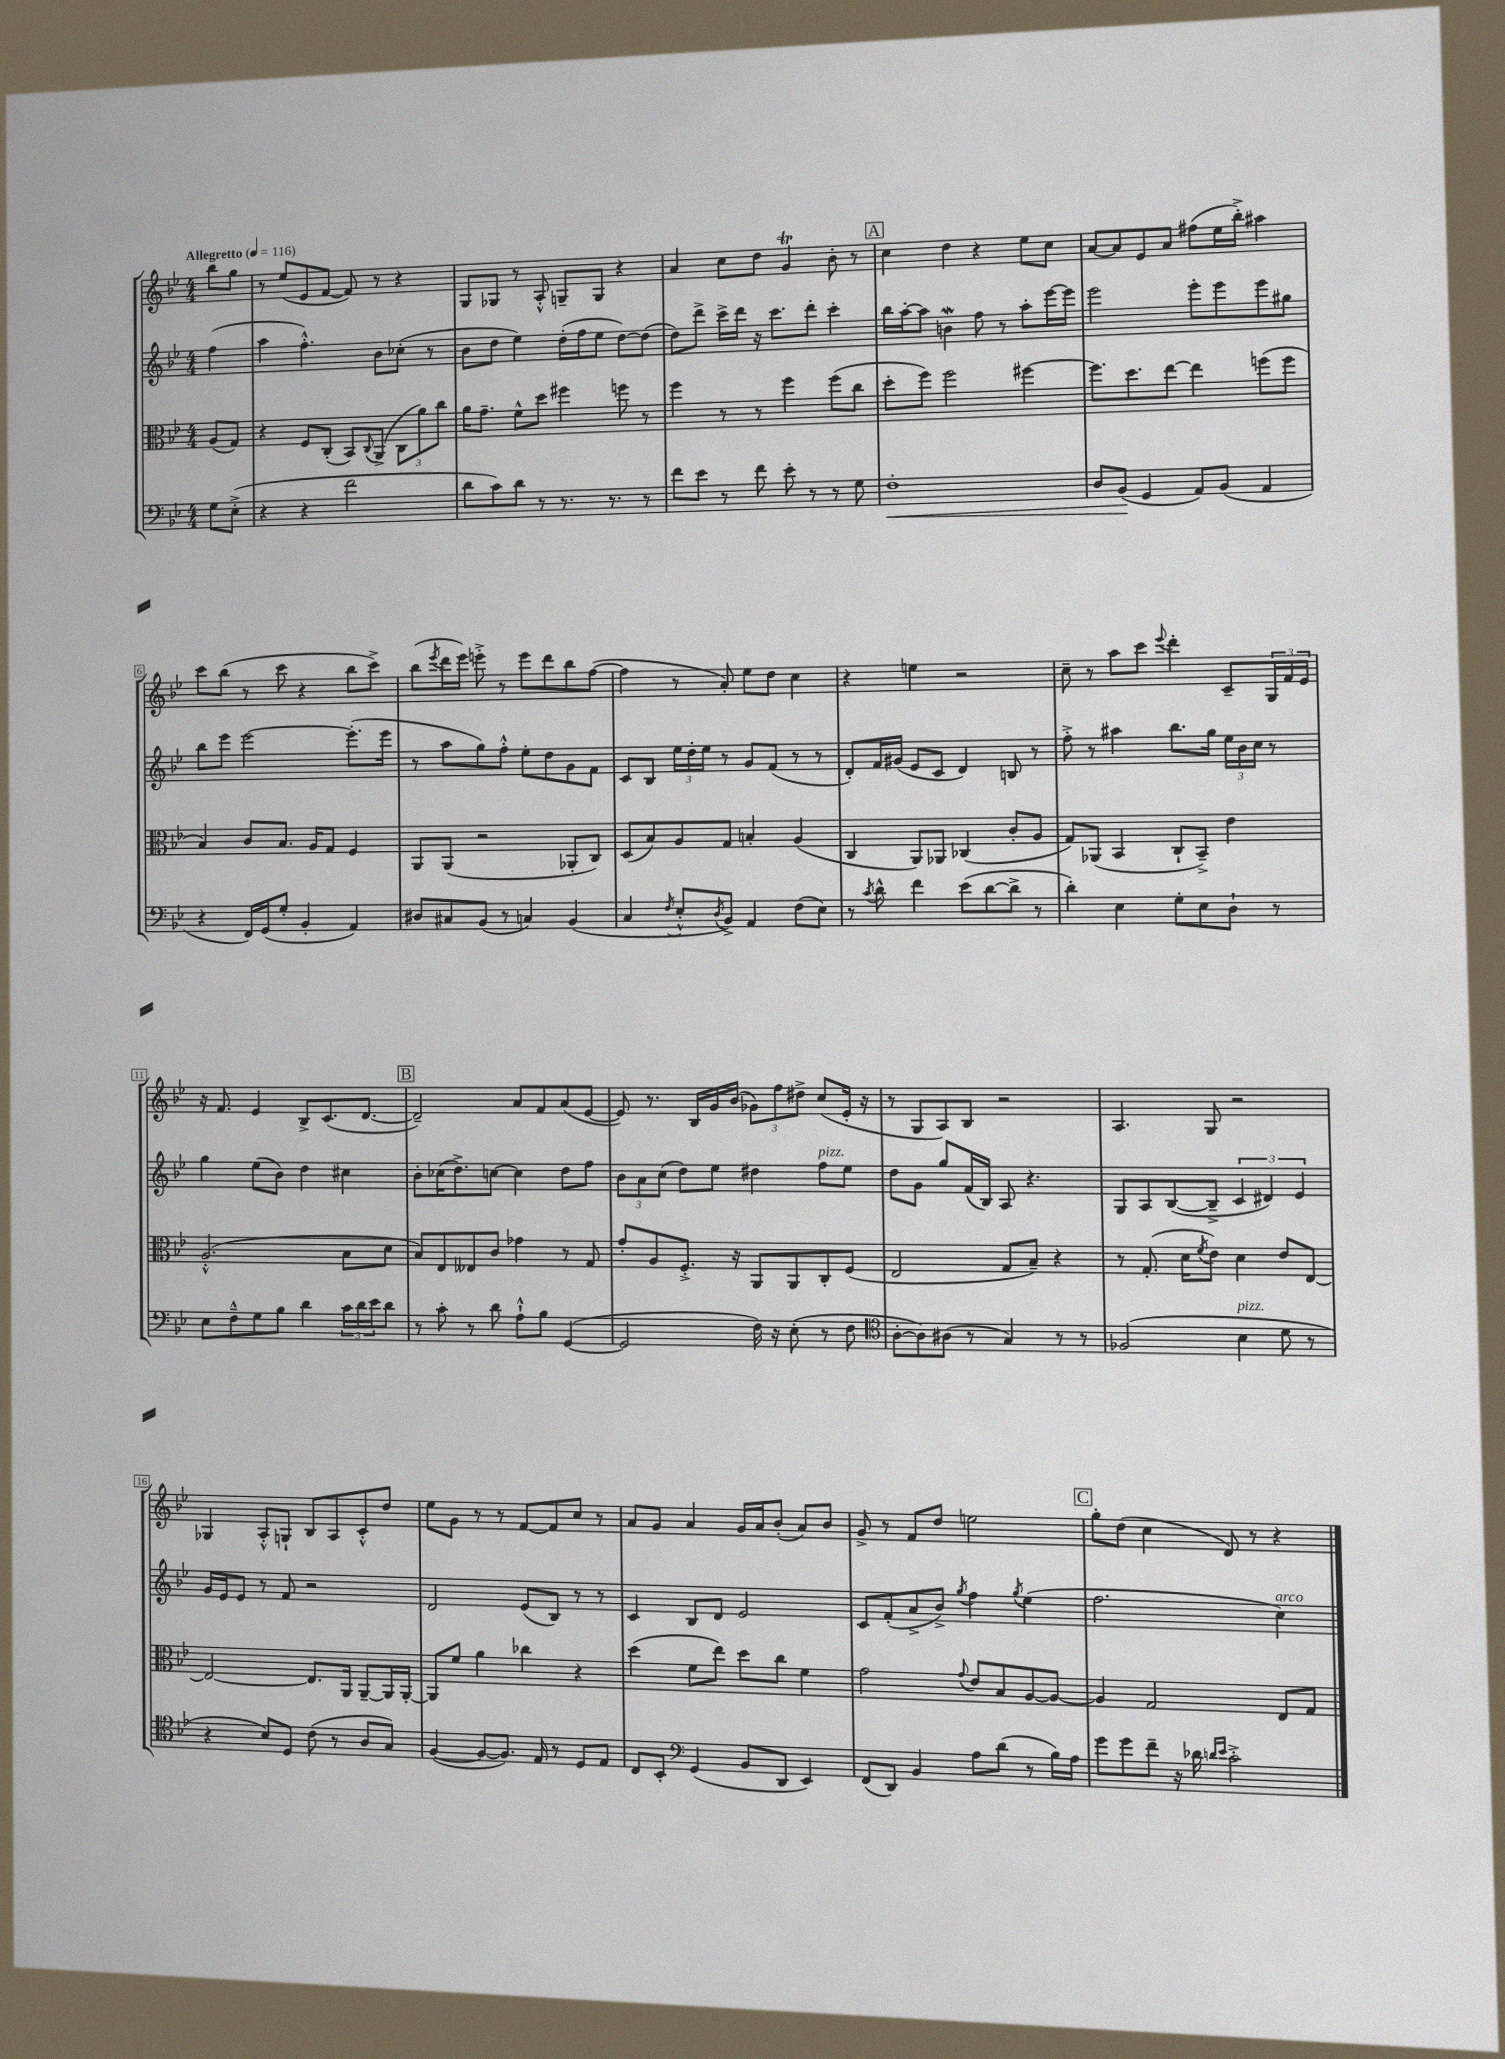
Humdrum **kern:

**kern	**kern	**kern	**kern
*staff4	*staff3	*staff2	*staff1
*clefF4	*clefC3	*clefG2	*clefG2
*k[b-e-]	*k[b-e-]	*k[b-e-]	*k[b-e-]
*M4/4	*M4/4	*M4/4	*M4/4
*MM116	*MM116	*MM116	*MM116
8G\L	(8A/L	(4ff\	8bb-\L
(8E-'^\J	8G/J)	.	8gg\J
=	=	=	=
4r	4r	4aa\	8r
.	.	.	(8ee-/L
4r	8F/L	4.ff'^^\)	8e-/
.	(8C'/J	.	[8f/J
2f\	8BB-/L)	.	8f/])
.	8qqC/	.	.
.	(8AA^/J	8b-\L	8r
.	12C\L	(8cc-'\J	4r
.	12a\)	.	.
.	.	8r	.
.	12cc\J	.	.
=	=	=	=
8d\L	16a\LK	8b-\L	8G/L
.	8.g~\J	.	.
8c\)	.	8dd\J	8G-/J
8d\J	8f^^\L	4ee-\)	8r
8r	8dd\J	.	8A'^^/
8.r	4ff#\	(16dd'\LL	8G~/L
.	.	16ff\J	.
.	.	8ee-\J	8G/J
8.r	.	.	.
.	8ff\	[8dd\L)	4r
8r	8r	(8dd\]J	.
=	=	=	=
8f\L	4ff\	8dd\L)	4a/
8e-\J	.	8ddd^\J	.
8r	8r	16ccc^\LL	8cc\L
.	.	16ddd\JJ	.
8f\	8r	16r	8dd\J
.	.	8.ccc\L	.
8e-'\	4ff\	.	4g/
8r	.	8ddd'\J	.
8r	(8ff\L	4ccc'\	8b-'\
8G\	8cc\J	.	8r
=	=	=	=
1F'	8dd'\L	16bb-\LL	4cc\
.	.	[16aa'\J	.
.	8ff\J)	8aa\]J	.
.	2ff\	4b\	4dd\
.	.	8ff\	4r
.	.	8r	.
.	[4ff#\	8aa'\L	8ee-\L
.	.	[16eee-\L	8cc\J
.	.	16eee-\]JJ	.
=	=	=	=
8D/L	8.ff#\]L	2eee-\	[8a/L
(8BB-/J	.	.	8a/]
.	8.dd\	.	.
4GG/	.	.	8e-/
.	[8ee-\J	.	8a/J
8AA/L)	4ee-\]	8eee-'\L	(8ff#\L
(8BB-/J	.	8eee-\	16ee-\L
.	.	.	16bb-'^\JJ)
4AA/	(8ff\L	8eee-\	4aa#\
.	8ff\J	8gg#\J	.
=	=	=	=
4r	4B-/)	8bb-\L	8ccc\L
.	.	8eee-\J	(8bb-\J
16FF/LL)	8c/L	[2eee-\	8r
(16GG/J	.	.	.
8G'/J	8.B-/J	.	8ccc\
4BB-'/	.	.	4r
.	16A/LK	.	.
.	8G/J	.	.
4AA/)	4F/	(8.eee-'\]L	8bb-\L
.	.	.	8ccc^\J)
.	.	16eee-\Jk	.
=	=	=	=
8D#/L	8AA/L	8r	(8bb-\L
.	.	.	8qeee-/
8C#/	(8AA/J	8aa\L	16ddd\L
.	.	.	16eee-\JJ)
(8BB-/J	2r	8gg\)	8eee'^\
8r	.	8ff'^^\J	8r
4C/)	.	8ee-'\L	8eee\L
.	.	8dd\	8ddd\
(4BB-/	8AA-'/L	8g\	8bb-\
.	8C/J)	8f\J	([8ff\J
=	=	=	=
4C/	(8D/L	8c/L	4ff\]
.	8B-/)	8B-/J	.
8qF/	.	.	.
8E-'^^/L	8A/	24ee-\LL	8r
.	.	24dd'\	.
.	.	24ee-\JJ	.
8qD/	.	.	.
8BB-^/J)	8G/J	8r	8a'/)
4AA/	4B'/	8g/L	8ee-\L
.	.	(8f/J	8dd\J
(8F\L	(4A/	8r	4cc\
8E-\J)	.	8r	.
=	=	=	=
8r	4C/	8d'/L)	4r
8qc/	.	.	.
8d^^\	.	16f/L	.
.	.	(16g#/JJ	.
4f\	8AA/L)	8e-/L	4ee\
.	8AA-/J	8c/J	.
(8e-\L	(4C-/	4d/)	2r
[8d\	.	.	.
8d^\]J	8c'/L	8B/	.
8r	8A/J	8r	.
=	=	=	=
4d'\)	8G/L)	8ff'^\	8cc~\
.	(8AA-/J	8r	8r
4E-\	4BB-/	4aa#\	8aa\L
.	.	.	8ccc\J
.	.	.	8qqeee-/
8G'\L	8C`/L	8.bb-\L	4ddd'\
8E-\	8BB-~^/J)	.	.
.	.	16gg\Jk	.
8D`\J	4e-\	24ee-\LL	8c~/L
.	.	24b-\	.
.	.	24cc\JJ	.
8r	.	8r	24G/L
.	.	.	24f/
.	.	.	24e-/JJ
=	=	=	=
8E-\L	(2.A'^^/	4gg\	16r
.	.	.	8.f/
8F~^^\	.	.	.
8G\	.	(8ee-\L	4e-/
8B-\J	.	8b-\J)	.
4d\	.	4dd\	8B-^/L
.	.	.	(8.c/
24c\LL	8B-\L	4cc#\	.
24d\	.	.	.
.	.	.	[8.d/J
24e-\J	.	.	.
8d\J	8d\J	.	.
=	=	=	=
8r	8B-/L)	8b-'\L	2d~/])
8c'\	8E-/	(16cc-\K	.
.	.	8.dd^\)	.
8r	8E--/	.	.
8d\	8c/J	[8cc\J	.
8A`^^\L	4g-\	4cc\]	8a/L
8B-\J	.	.	8f/
([4GG/	8r	8dd\L	(8a/
.	8G/	8ff\J	[8e-/J
=	=	=	=
2GG/]	8g'/L	12b-\L	8e-/])
.	.	12a\	.
.	8A/	.	8.r
.	.	(12cc\J	.
.	8.F'^/J	8dd\L)	.
.	.	.	16B-/LL
.	.	8ee-\J	16g/
.	16r	.	(16b-/JJ
16F\)	8AA/L	4dd#\	12g-\L)
16r	.	.	.
.	.	.	12ff\
(8E-'\	8AA/	.	.
.	.	.	12dd#^\J
8r	8C'/	8ff\L	(8cc/L
8F\	(8F/J	8ee-\J	16e-'/Jk
.	.	.	16r
=	=	=	=
*clefC4	*	*	*
[8A'\L	2E-/	8dd\L	8r
8A\])	.	8g\J	8G/L
(8A#\J	.	8gg/L	8A/)
8r	.	(16f/L	8B-/J
.	.	16B-/JJ)	.
4G/)	8G/L	8A/	2r
.	8B-~/J)	4.r	.
8r	4r	.	.
8r	.	.	.
=	=	=	=
(2F-/	8r	8G/L	4.A/
.	(8.G'/	8A/	.
.	.	([8B-/	.
.	16d\LK	.	.
.	8qf/	.	.
.	8e-\J)	8B-~^/]J	8G/
4B-\	4d\	6c/	2r
.	.	6d#/)	.
8d\	8e-/L	.	.
.	.	6e-/	.
8r	[8E-/J	.	.
=	=	=	=
4r	2E-/_	16g/LL	4G-/
.	.	16e-/J	.
.	.	8e-/J	.
8B-/L)	.	8r	8A'^^/L
8D/J	.	8f/	8G`/J
(8c\	8.E-/]L	2r	8B-/L
8r	.	.	8A/
.	16AA/Jk	.	.
8A/L	[8AA~/L	.	8c'^^/
8G/J)	16AA/]L	.	8dd/J
.	[16AA'/JJ	.	.
=	=	=	=
([4F/	8AA/]L	2d/	8ee-\L
.	8f/J	.	8g\J
8F/_L	4a\	.	8r
8.F/]J)	.	.	8r
.	4cc-\	(8e-/L	[8f/L
16E-/	.	.	.
8r	.	8B-/J)	8f/]
8D/L	4r	8r	8cc/J
8E-/J	.	8r	8r
=	=	=	=
8C/L	(4dd\	4c/	8a/L
8BB-'/J	.	.	8g/J
*clefF4	*	*	*
(4GG/	8f\L	8B-/L	4a/
.	8ee-\J)	8d/J	.
8BB-/L	8dd\L	2e-/	16g/LL
.	.	.	16a/J
8DD/J	8cc\J	.	(8b-'/J
4EE-/)	4f\	.	8a/L)
.	.	.	8b-/J
=	=	=	=
(8FF/L	2g\	8c/L	8g^/
8DD/J)	.	(8f'/	8r
4BB-/	.	8a^/	8f/L
.	.	8b-^/J)	8dd/J
.	8qqg/	8qgg/	.
8A\L	8e-/L	4ff\	2ee\
(8d\J	8B-/	.	.
.	.	8qgg/	.
8r	[8A/	(4ee-\	.
16B-\LL)	8A/_J	.	.
16A\JJ	.	.	.
=	=	=	=
8g\L	4A/]	2.ff\	8gg'\L
8g\	.	.	(8dd\J
8f~\J	2G/	.	4cc\
16r	.	.	.
16d-\	.	.	.
16qqd/LL	.	.	.
16qqe-/JJ	.	.	.
2c'^\	.	.	8d/)
.	.	.	8r
.	8E-/L	4cc\)	4r
.	8G/J	.	.
==	==	==	==
*-	*-	*-	*-
